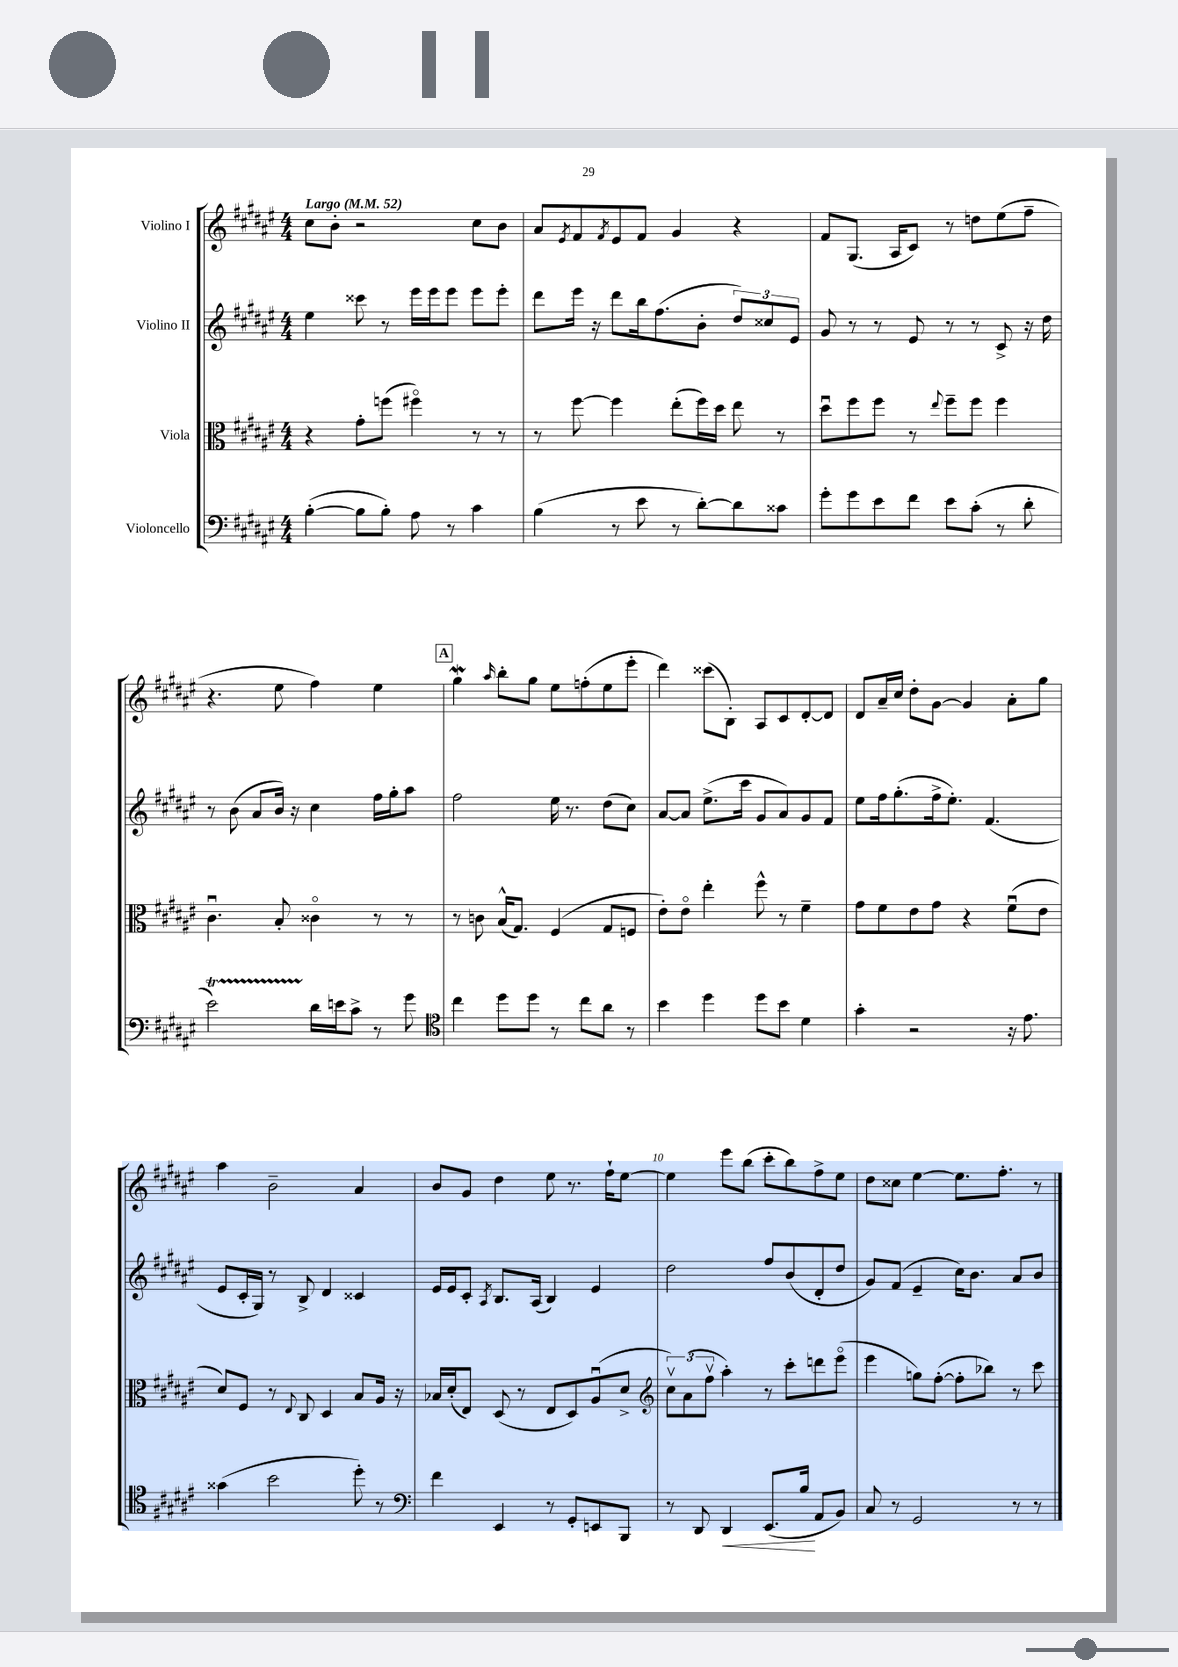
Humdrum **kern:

**kern	**dynam	**kern	**kern	**kern
*part4	*part4	*part3	*part2	*part1
*staff4	*staff4	*staff3	*staff2	*staff1
*I"Violoncello	*	*I"Viola	*I"Violino II	*I"Violino I
*clefF4	*	*clefC3	*clefG2	*clefG2
*k[f#c#g#d#a#e#]	*	*k[f#c#g#d#a#e#]	*k[f#c#g#d#a#e#]	*k[f#c#g#d#a#e#]
*M4/4	*	*M4/4	*M4/4	*M4/4
*MM52	*	*MM52	*MM52	*MM52
=1	=1	=1	=1	=1
!	!	!	!	!LO:TX:a:B:t=Largo
([4B'\	.	4r	4ee#\	8cc#\L
.	.	.	.	8b'\J
8B\L]	.	8g#'\L	8ccc##X\	2r
8B'\J)	.	(8ffn\J	8r	.
8A#\	.	4ff#X\)	16eee#\LL	.
.	.	.	16eee#\J	.
8r	.	.	8eee#\J	.
4c#\	.	8r	8eee#\L	8cc#\L
.	.	8r	8eee#'\J	8b\J
=2	=2	=2	=2	=2
(4B\	.	8r	8ddd#\L	8a#/L
.	.	.	.	8qe#/
.	.	[8ff#\	16eee#\Jk	8f#/
.	.	.	16r	.
.	.	.	.	8qf#/
8r	.	4ff#\]	8ddd#\L	8e#/
8e#\	.	.	16bb\k	8f#/J
.	.	.	(8.ff#\	.
8r	.	(8ee#'\L	.	4g#/
[8d#'\L)	.	16ff#\L)	8b'\J	.
.	.	16dd#\JJ	.	.
8d#\]	.	8ee#\	12dd#/L)	4r
.	.	.	12cc##X/	.
8c##X\J	.	8r	.	.
.	.	.	12e#/J	.
=3	=3	=3	=3	=3
8g#'\L	.	8dd#u\L	8g#/	8f#/L
8g#\	.	8ff#\	8r	(8.G#/J
8e#\	.	8ff#\J	8r	.
.	.	.	.	16A#/KL
8f#\J	.	8r	8e#/	8c#/J)
.	.	8qqee#/	.	.
8e#\L	.	8ff#~\L	8r	8r
(8c#'\J	.	8ff#\J	8r	8ddn\L
8r	.	4ff#\	8c#^/	(8ee#\
8d#'\	.	.	16r	8ff#~\J
.	.	.	16dd#\	.
!!LO:LB:g=z
=4	=4	=4	=4	=4
2e#t\)	.	4.c#u\	8r	4.r
.	.	.	(8b\	.
.	.	.	8a#/L	.
.	.	8B'/	16b/Jk)	8ee#\
.	.	.	16r	.
16d#\LL	.	4c##X\	4cc#\	4ff#\)
16en\J	.	.	.	.
8c#^\J	.	.	.	.
8r	.	8r	16ff#\LL	4ee#\
.	.	.	16gg#'\J	.
8g#\	.	8r	8aa#\J	.
!!LO:REH:place=s1:t=A
=5	=5	=5	=5	=5
*clefC4	*	*	*	*
4cc#\	.	8r	2ff#\	4gg#W\
.	.	8cn\	.	.
.	.	.	.	16qqaa#/
8dd#\L	.	(16B^^/KL	.	8bb'\L
.	.	8.G#/J)	.	.
8dd#\J	.	.	.	8gg#\J
8r	.	(4F#/	16ee#\	8ee#\L
.	.	.	8.r	.
8cc#\L	.	.	.	(8ffn'\
8a#\J	.	8G#/L	(8dd#\L	8ee#\
8r	.	8Fn/J	8cc#\J)	8eee#'\J
=6	=6	=6	=6	=6
4b\	.	8e#'\L)	[8a#/L	4ddd#\)
.	.	8e#\J	8a#/J]	.
4dd#\	.	4ee#'\	(8.ee#^\L	(8ccc##X\L
.	.	.	.	8B'\J)
.	.	.	16ccc#\Jk	.
8dd#\L	.	8ff#^^\	8g#/L	8A#/L
8b\J	.	8r	8a#/)	8c#/
4d#\	.	4f#~\	8g#/	[8d#'/
.	.	.	8f#/J	8d#/J]
=7	=7	=7	=7	=7
4g#'\	.	8g#\L	8ee#\L	8d#/L
.	.	8f#\	16ff#\k	16a#~/L
.	.	.	(8.gg#'\	16cc#/JJ
2r	.	8e#\	.	8dd#'\L
.	.	8g#\J	16ff#^\k	[8g#\J
.	.	.	8.ee#'\J)	.
.	.	4r	.	4g#/]
.	.	.	(4.f#/	.
16r	.	(8f#u\L	.	8a#'\L
8.e#\	.	.	.	.
.	.	8e#\J	.	8gg#\J
!!LO:LB:g=z
=8	=8	=8	=8	=8
(4g##X\	.	8d#/L)	8e#/L	4aa#\
.	.	8F#/J	16c#'/L	.
.	.	.	16G#/JJ)	.
2b\	.	8r	8r	2b~\
.	.	8qqE#/	.	.
.	.	8C#/	8B^/	.
.	.	4D#/	4d#/	.
8dd#'\)	.	8B/L	4c##X/	4a#/
8r	.	16A#/Jk	.	.
.	.	16r	.	.
=9	=9	=9	=9	=9
*clefF4	*	*	*	*
4f#\	.	16B-X/LL	16e#/LL	8b/L
.	.	(16d#'/J	16e#/J	.
.	.	8E#/J)	8c#'/J	8g#/J
.	.	.	8qA#/	.
4EE#/	.	(8D#/	8.B/L	4dd#\
.	.	8r	.	.
.	.	.	(16A#/Jk	.
8r	.	8E#/L	4B/)	8ee#\
8GG#'/L	.	8D#/)	.	8.r
8EEn/	.	(8A#u/	4e#/	.
.	.	.	.	16ff#`\KL
8BBB/J	.	8d#^/J	.	[8ee#\J
=10	=10	=10	=10	=10
*	*	*clefG2	*	*
8r	.	12cc#v\L)	2dd#\	4ee#\]
.	.	(12a#\	.	.
8DD#/	.	.	.	.
.	.	12ff#v\J	.	.
!	!LO:HP:b	!	!	!
4DD#/	<	4aa#'\)	.	8eee#\L
.	.	.	.	(8bb\J
(8.EE#/L	.	8r	8ff#/L	8ccc#'\L
.	.	8ccc#'\L	(8b/	8bb\)
16B/Jk	.	.	.	.
8AA#/L	[	8dddn\	8d#'/	8ff#^\
8BB/J)	.	(8eee#\J	8dd#/J	8ee#\J
=11	=11	=11	=11	=11
8C#/	.	4eee#\	8g#/L)	8dd#\L
8r	.	.	(8f#/J	8cc##X\J
2GG#/	.	8ggn\L)	4e#~/	[4ee#\
.	.	([8ff#'\J	.	.
.	.	8ff#'\L]	16cc#\KL)	8.ee#\L]
.	.	.	8.b\J	.
.	.	8bb-X\J)	.	.
.	.	.	.	8.ff#'\J
8r	.	8r	8a#/L	.
8r	.	8ccc#\	8b/J	8r
==	==	==	==	==
*-	*-	*-	*-	*-
